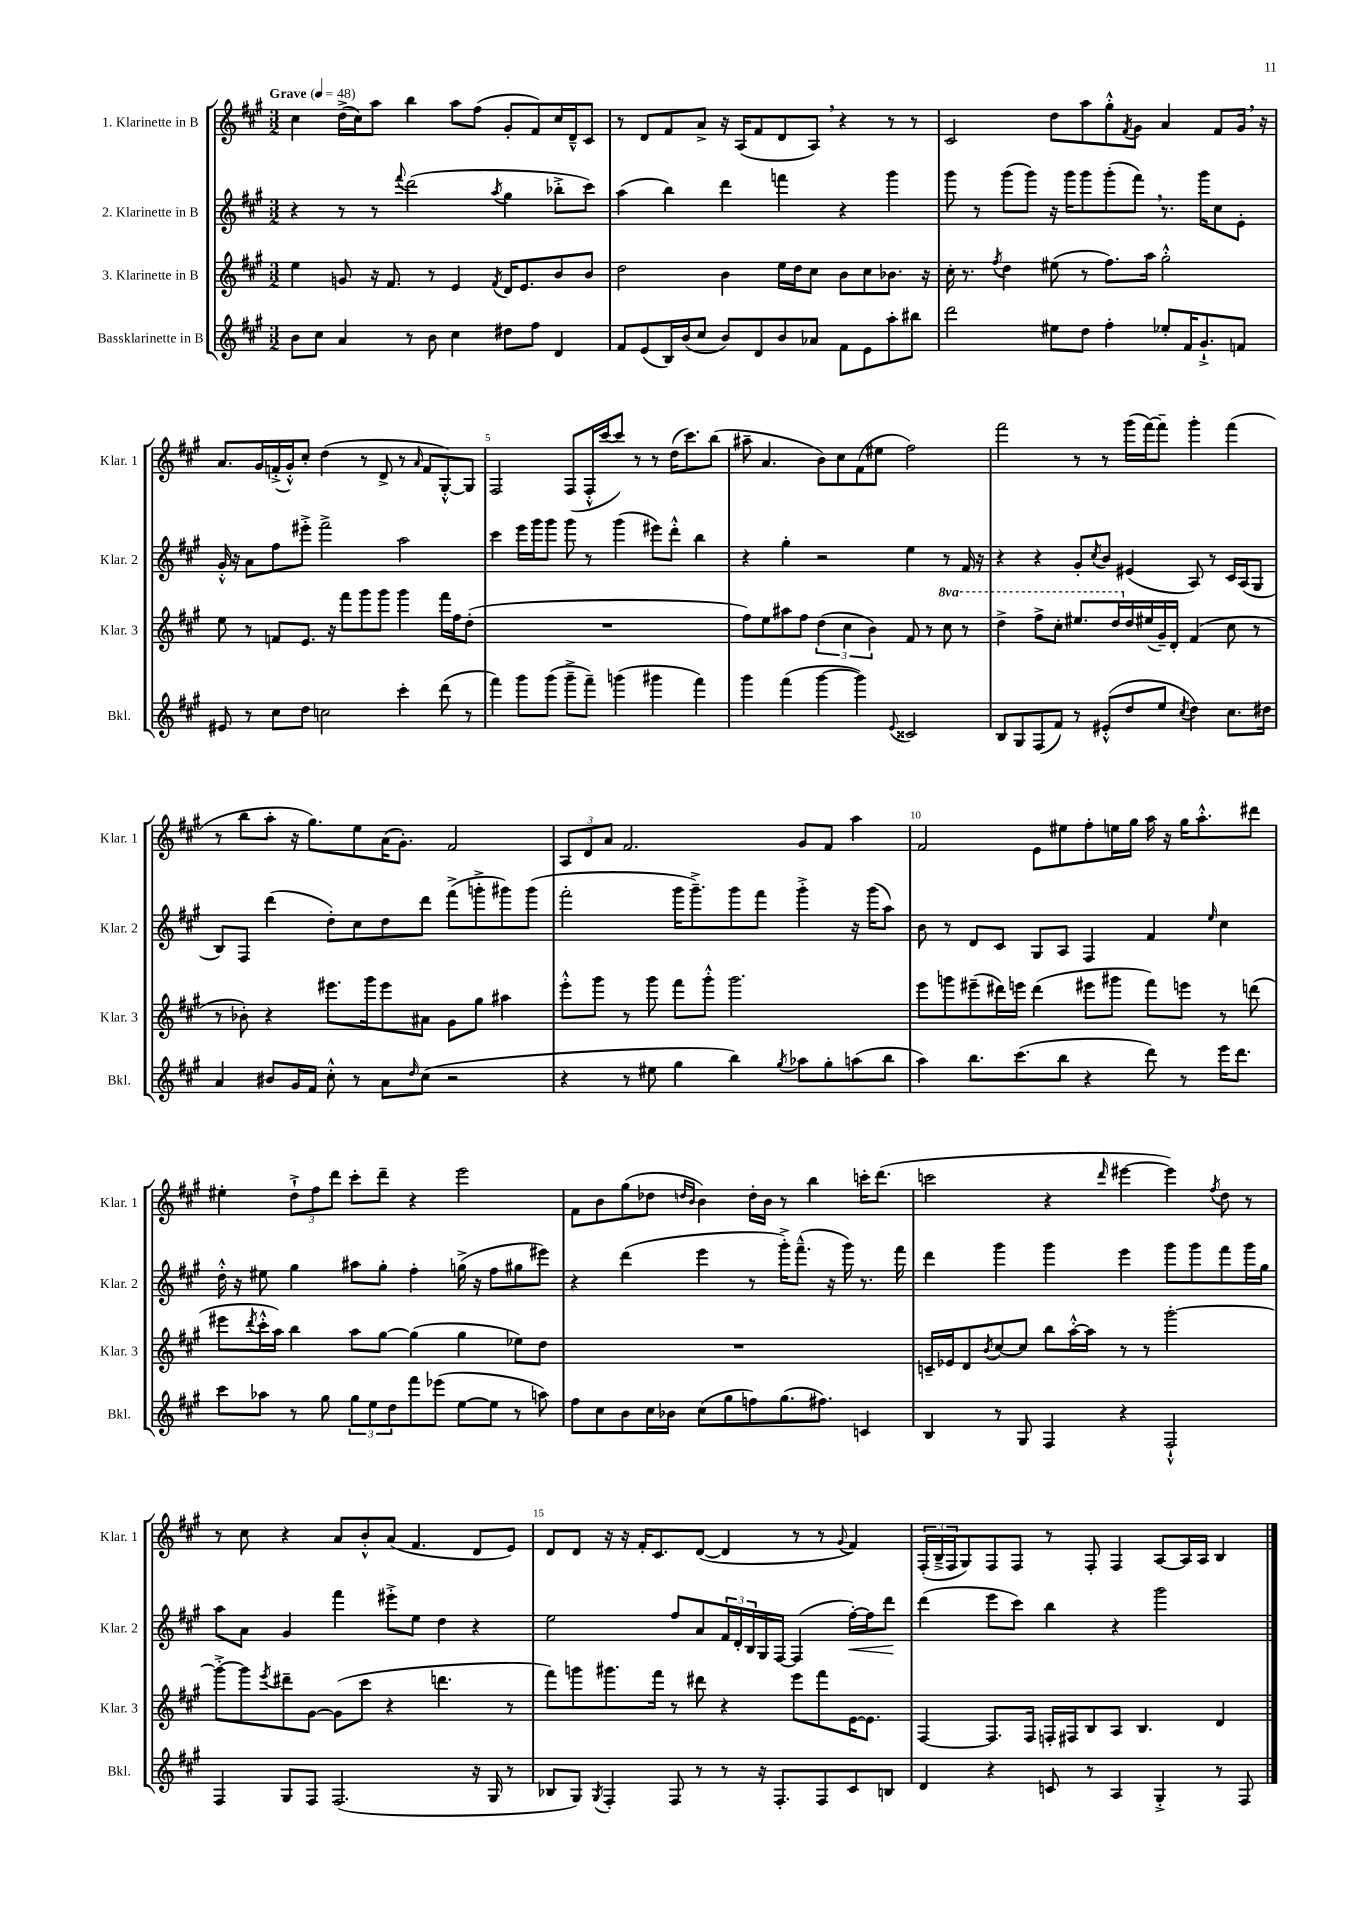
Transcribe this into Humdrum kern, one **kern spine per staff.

**kern	**kern	**kern	**kern
*staff4	*staff3	*staff2	*staff1
*clefG2	*clefG2	*clefG2	*clefG2
*k[f#c#g#]	*k[f#c#g#]	*k[f#c#g#]	*k[f#c#g#]
*M3/2	*M3/2	*M3/2	*M3/2
*MM48	*MM48	*MM48	*MM48
8b	4ee	4r	4cc#
8cc#	.	.	.
4a	8g	8r	(16dd^
.	.	.	16cc#)
.	16r	8r	8aa
.	8.f#	.	.
.	.	8qqfff#	.
8r	.	(2ddd	4bb
8b	8r	.	.
4cc#	4e	.	8aa
.	.	.	(8ff#
.	8qf#	8qaa	.
8dd#	16d	4gg#	8g#'
.	8.e	.	.
8ff#	.	.	8f#)
4d	8b	8bb-'^	16cc#
.	.	.	16d~^^
.	8b	8ccc#)	8c#
=	=	=	=
8f#	2dd	(4aa	8r
(8e	.	.	8d
16B)	.	4bb)	8f#
(16b	.	.	.
8cc#	.	.	8a^
8b)	4b	4ddd	16r
.	.	.	(16A
8d	.	.	8f#
8b	16ee	4fff	8d
.	16dd	.	.
8a-	8cc#	.	8A)
8f#	8b	4r	4r
8e	8cc#	.	.
8aa'	8.b-	4ggg#	8r
8bb#	.	.	8r
.	16r	.	.
=	=	=	=
2ddd	16cc#'	8ggg#	2c#
.	8.r	.	.
.	.	8r	.
.	8qff#	.	.
.	4dd	(8ggg#	.
.	.	8ggg#)	.
8ee#	(8ee#	16r	8dd
.	.	16ggg#	.
8dd	8r	8ggg#	8aa
4ff#'	8.ff#)	(8ggg#'	8gg#'^^
.	.	.	8qf#
.	.	8fff#)	8g#
.	16aa	.	.
8ee-'	2gg#'^^	8.r	4a
16f#	.	.	.
8.g#`^	.	16ggg#	.
.	.	8cc#	8f#
8f	.	8e'	16g#
.	.	.	16r
=	=	=	=
8e#	8ee	16g#'^^	8.a
.	.	16r	.
8r	8r	8a	.
.	.	.	16g#
8cc#	8f	8ff#	(16f'^
.	.	.	16g#'^^)
8dd	8.e	8eee#'^	8cc#'
2cc	.	2fff#^	(4dd
.	16r	.	.
.	8fff#	.	.
.	8ggg#	.	8r
.	8ggg#	.	8d^
4ccc#'	4ggg#	2aa	8r
.	.	.	16qqa
.	.	.	8f
(8ddd	16fff#	.	[8G#'^^)
.	16ff#	.	.
8r	(8dd'	.	8G#]
=	=	=	=
4fff#)	1.r	4ccc#	2F#
8ggg#	.	16eee	.
.	.	16ggg#	.
(8ggg#	.	8ggg#	.
8ggg#~^	.	8ggg#	(8F#
8fff#~)	.	8r	16F#'^^
.	.	.	[16ccc#
(4ggg	.	(4ggg#	8ccc#])
.	.	.	8r
4ggg#	.	8eee#)	8r
.	.	8ddd'^^	(16dd
.	.	.	8.ccc#)
4fff#)	.	4bb	.
.	.	.	(8bb
=	=	=	=
4ggg#	8ff#)	4r	8aa#~
.	8ee	.	4.a
(4fff#	8aa#	4gg#'	.
.	8ff#	.	.
[4ggg#	(6dd	2r	8b)
.	.	.	8cc#
.	6cc#	.	.
4ggg#])	.	.	(8f#
.	6b)	.	.
.	.	.	8ee#
8qqe	.	.	.
2c##	8f#	4ee	2ff#)
.	8r	.	.
.	8ccc#	8r	.
.	8r	16f#	.
.	.	16r	.
=	=	=	=
8B	4ddd^	4r	2fff#
8G#	.	.	.
(8F#	8fff#^	4r	.
8f#)	8ccc#'	.	.
8r	8.eee#	8g#'	8r
.	.	8qcc#	.
(8e#'^^	.	8b	8r
.	16ddd	.	.
8dd	16dd	(4e#	(16ggg#
.	(16ee#	.	[16fff#)
8ee	16g#~)	.	8fff#~]
.	16d'	.	.
8qcc#	.	.	.
4dd)	(4f#	8A)	4ggg#'
.	.	8r	.
8.cc#	8cc#	16c#	(4fff#
.	.	(16A	.
.	8r	8G#	.
16dd#	.	.	.
=	=	=	=
4a	8r	8B)	8r
.	8b-')	8F#	8bb
8b#	4r	(4ddd	8aa'
16g#	.	.	16r
16f#	.	.	8.gg#)
8cc#'^^	8.eee#	8dd')	.
8r	.	8cc#	8ee
.	16ggg#	.	.
8a	8eee#	8dd	(16a
.	.	.	8.g#')
16qqdd	.	.	.
(8cc#	8a#	8ddd	.
2r	8g#	(8fff#^	2f#
.	8gg#	8ggg'^	.
.	4aa#	8ggg#)	.
.	.	(8ggg#	.
=	=	=	=
4r	8eee'^^	2fff#'	12A
.	.	.	12d
.	8ggg#	.	.
.	.	.	12a
8r	8r	.	2.f#
8ee#	8ggg#	.	.
4gg#	8fff#	16ggg#	.
.	.	8.ggg#~^)	.
.	8ggg#'^^	.	.
4bb)	2.ggg#	8ggg#	.
.	.	8fff#	.
8qgg#	.	.	.
8aa-	.	4ggg#'^	8g#
8gg#'	.	.	8f#
(8aa	.	16r	4aa
.	.	(16ggg#	.
8bb	.	8aa)	.
=	=	=	=
4aa)	8eee	8b	2f#
.	8ggg	8r	.
8.bb	(8eee#~	8d	.
.	16ddd#)	8c#	.
(8.ccc#	16eee	.	.
.	(4ddd#	8G#	8e
8bb	.	8A	8ee#
4r	8eee#	4F#	8ff#'
.	8ggg#	.	16ee
.	.	.	16gg#
8ddd)	8fff#)	4f#	16aa
.	.	.	16r
8r	8eee	.	16gg#
.	.	.	8.aa'^^
.	.	16qqee	.
16eee	8r	4cc#	.
8.ddd	.	.	.
.	(8ddd	.	8ddd#
=	=	=	=
8ccc#	8eee#	16dd'^^	4ee#'
.	.	16r	.
.	8qddd	.	.
8aa-	16ccc#'^^	8ee#	.
.	16aa)	.	.
8r	4bb	4gg#	12dd`^
.	.	.	12ff#
8gg#	.	.	.
.	.	.	12ddd
12gg#	8aa	8aa#	8ccc#'
12ee	.	.	.
.	[8gg#	8gg#'	8ddd~
12dd	.	.	.
8fff#	(4gg#]	4ff#'	4r
(8eee-	.	.	.
[8ee	4gg#	(16gg^	2eee
.	.	16r	.
8ee]	.	8ff#	.
8r	8ee-)	8gg#	.
8aa)	8dd	8eee#)	.
=	=	=	=
8ff#	1.r	4r	8f#
8cc#	.	.	8b
8b	.	(4ddd	(8gg#
16cc#	.	.	8dd-
16b-	.	.	.
.	.	.	16qqdd
.	.	.	16qqb
(8cc#	.	4eee	4b)
8gg#	.	.	.
8ff)	.	8r	16dd'
.	.	.	16b
(8.gg#	.	16ggg#'^)	8r
.	.	(8.fff#~^^	.
.	.	.	4bb
8.ff#)	.	.	.
.	.	16r	.
.	.	16ggg#)	.
4c	.	8.r	16ccc'
.	.	.	(8.ddd
.	.	16fff#	.
=	=	=	=
4B	16c~	4ddd	2ccc
.	16e-	.	.
.	8d	.	.
.	8qb	.	.
8r	[8cc#	4ggg#	.
8G#	8cc#]	.	.
4F#	8bb	4ggg#	4r
.	[16aa'^^	.	.
.	16aa]	.	.
.	.	.	16qqddd
4r	8r	4eee	[4eee#
.	8r	.	.
2F#`^^	[2ggg#'	8ggg#	4eee#])
.	.	8ggg#	.
.	.	.	8qff#
.	.	8fff#	8dd
.	.	16ggg#	8r
.	.	16gg#	.
=	=	=	=
4F#	8ggg#'^_	8aa	8r
.	8ggg#]	8a	8cc#
.	8qeee	.	.
8G#	8ddd#~	4g#	4r
8F#	[8g#	.	.
(2.F#	(8g#]	4fff#	8a
.	8ccc#	.	8b'^^
.	4r	8eee#'^	(8a
.	.	8ee	4.f#
.	4.ddd	4dd	.
16r	.	4r	8d
16G#	.	.	.
8r	8r	.	8e)
=	=	=	=
8B-	8fff#)	2ee	8d
8G#)	8ggg	.	8d
8qG#	.	.	.
4F#'	8.ggg#	.	16r
.	.	.	16r
.	.	.	16f#'
.	16fff#	.	8.c#
8F#	8r	8ff#	.
8r	8ddd#	8a	([8d
8r	4r	24f#	4d]
.	.	24d'	.
.	.	24B	.
16r	.	16G#	.
8.F#'	.	[16F#	.
.	8eee	(4F#]	8r
8F#	8fff#	.	8r
.	.	.	8qqg#
8c#	[16e	[16ff#')	4f#)
.	8.e]	16ff#]	.
8B	.	8ddd	.
=	=	=	=
4d	[4F#	(4ddd	(24F#'
.	.	.	24B~^
.	.	.	24F#
.	.	.	8G#)
4r	8.F#]	8eee	8F#
.	.	8ccc#)	8F#
.	16F#	.	.
8c	16F'	4bb	8r
.	16F#	.	.
8r	8B	.	8F#'
4A	8A	4r	4F#
.	4.B	.	.
4G#'^	.	2ggg#	[8A
.	.	.	16A]
.	.	.	16A
8r	4d	.	4B
8F#	.	.	.
==	==	==	==
*-	*-	*-	*-
